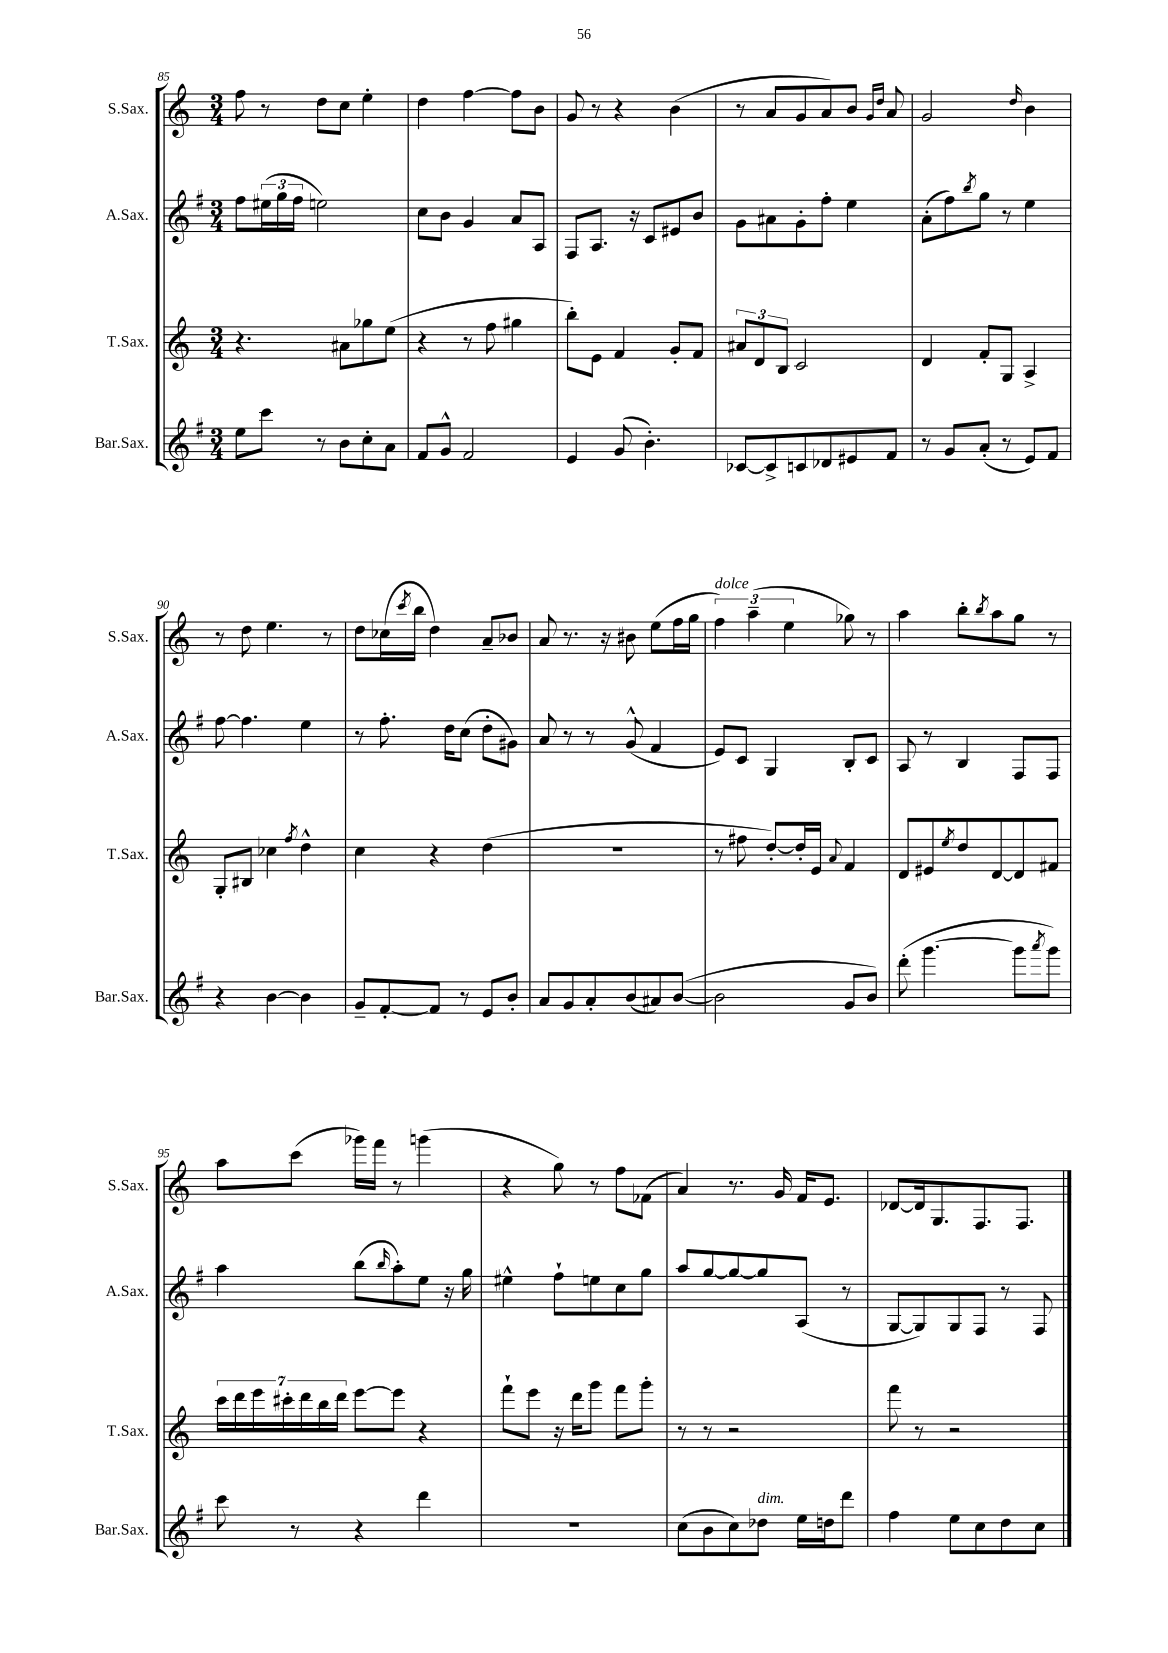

**kern	**kern	**kern	**kern
*staff4	*staff3	*staff2	*staff1
*clefG2	*clefG2	*clefG2	*clefG2
*k[f#]	*k[]	*k[f#]	*k[]
*M3/4	*M3/4	*M3/4	*M3/4
8ee	4.r	8ff#	8ff
8ccc	.	(24ee#	8r
.	.	24gg	.
.	.	24ff#	.
8r	.	2ee)	8dd
8b	8a#	.	8cc
8cc'	8gg-	.	4ee'
8a	(8ee	.	.
=	=	=	=
8f#	4r	8cc	4dd
8g^^	.	8b	.
2f#	8r	4g	[4ff
.	8ff	.	.
.	4gg#	8a	8ff]
.	.	8A	8b
=	=	=	=
4e	8bb')	8F#	8g
.	8e	8.A	8r
(8g	4f	.	4r
.	.	16r	.
4.b')	.	8c	.
.	8g'	8e#	(4b
.	8f	8b	.
=	=	=	=
[8c-	12a#	8g	8r
.	12d	.	.
8c-^]	.	8a#	8a
.	12B	.	.
8c	2c	8g'	8g
8d-	.	8ff#'	8a)
8e#	.	4ee	8b
.	.	.	16qqg
.	.	.	16qqdd
8f#	.	.	8a
=	=	=	=
8r	4d	(8a'	2g
8g	.	8ff#)	.
.	.	8qbb	.
(8a'	8f'	8gg	.
8r	8G	8r	.
.	.	.	16qqdd
8e)	4A^	4ee	4b
8f#	.	.	.
=	=	=	=
4r	8G'	[8ff#	8r
.	8B#	4.ff#]	8dd
[4b	4cc-	.	4.ee
.	8qff	.	.
4b]	4dd^^	4ee	.
.	.	.	8r
=	=	=	=
8g~	4cc	8r	8dd
[8f#'	.	8.ff#'	(16cc-
.	.	.	8qccc
.	.	.	16bb
8f#]	4r	.	4dd)
.	.	16dd	.
8r	.	(8cc	.
8e	(4dd	8dd'	8a~
8b'	.	8g#)	8b-
=	=	=	=
8a	2.r	8a	8a
8g	.	8r	8.r
8a'	.	8r	.
.	.	.	16r
(8b	.	(8g^^	8b#
8a#)	.	4f#	(8ee
([8b	.	.	16ff
.	.	.	16gg
=	=	=	=
2b]	8r	8e)	6ff)
.	8ff#	8c	.
.	.	.	(6aa~
.	[8dd')	4G	.
.	.	.	6ee
.	16dd']	.	.
.	16e	.	.
.	8qqa	.	.
8g	4f	8B'	8gg-)
8b)	.	8c	8r
=	=	=	=
(8ddd'	8d	8A	4aa
[4.ggg	8e#	8r	.
.	8qee	.	.
.	8dd	4B	8bb'
.	.	.	8qbb
.	[8d	.	8aa
8ggg]	8d]	8F#	8gg
8qaaa	.	.	.
8ggg)	8f#	8F#	8r
=	=	=	=
8ccc	28ccc	4aa	8aa
.	28ddd	.	.
.	28eee	.	.
.	28ccc#'	.	.
8r	.	.	(8ccc
.	28ddd	.	.
.	28bb	.	.
.	28ddd	.	.
4r	[8eee	(8bb	16ggg-)
.	.	.	16fff
.	.	16qqbb	.
.	8eee]	8aa')	8r
4ddd	4r	8ee	(4ggg
.	.	16r	.
.	.	16gg	.
=	=	=	=
2.r	8fff`	4ee#^^	4r
.	8eee	.	.
.	16r	8ff#`	8gg)
.	16ddd	.	.
.	8ggg	8ee	8r
.	8fff	8cc	8ff
.	8ggg'	8gg	(8f-
=	=	=	=
(8cc	8r	8aa	4a)
8b	8r	[8gg	.
8cc)	2r	8gg_	8.r
8dd-	.	8gg]	.
.	.	.	16g
16ee	.	(8A	16f
16dd	.	.	8.e
8ddd	.	8r	.
=	=	=	=
4ff#	8fff	[8G	[8d-
.	8r	8G])	16d-]
.	.	.	8.G
8ee	2r	8G	.
8cc	.	8F#	8.F
8dd	.	8r	.
.	.	.	8.F
8cc	.	8F#	.
==	==	==	==
*-	*-	*-	*-
